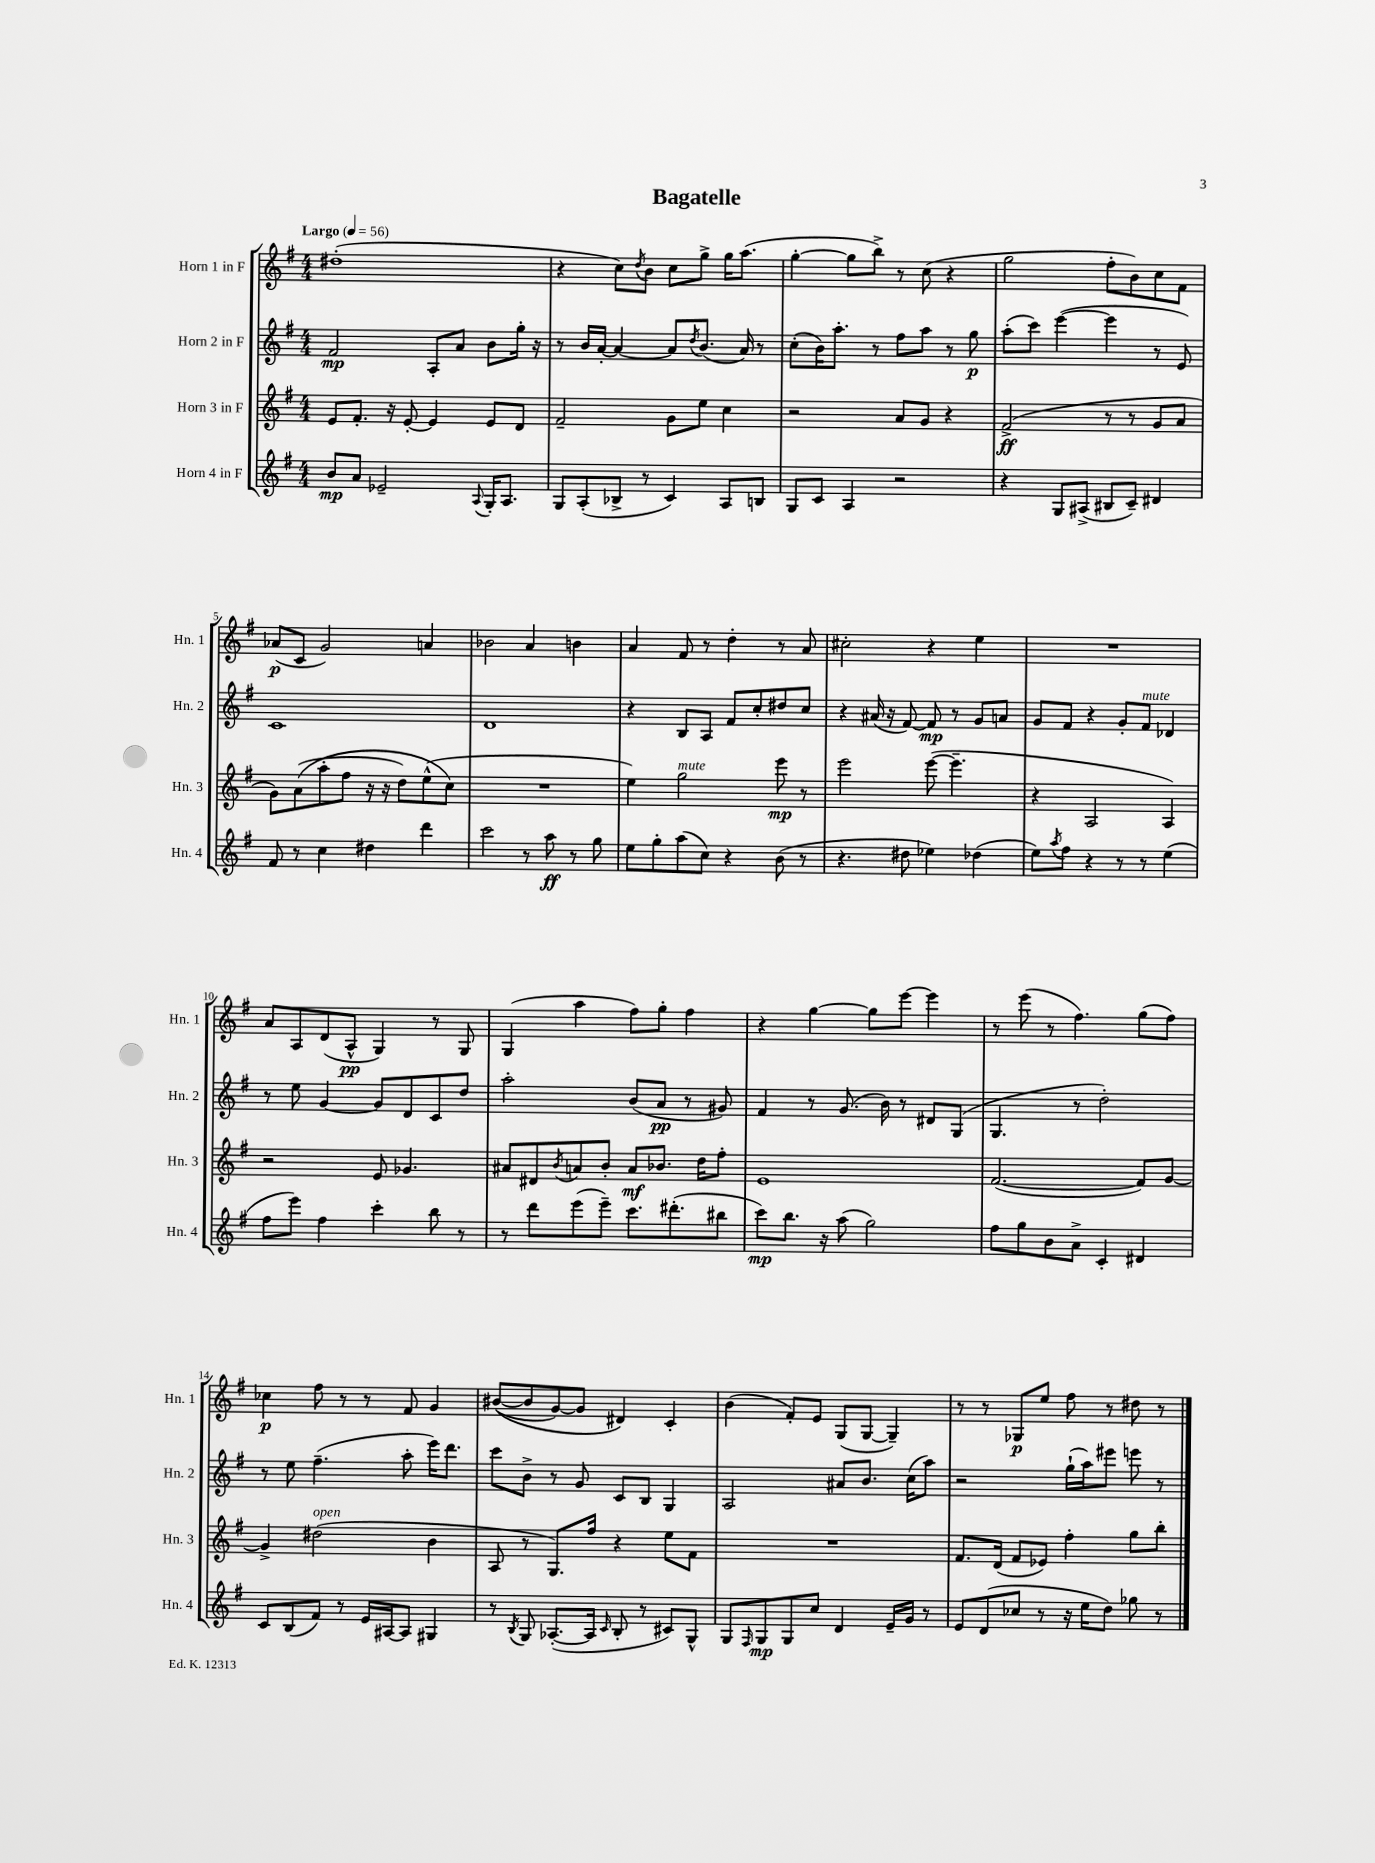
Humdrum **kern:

**kern	**kern	**kern	**kern
*staff4	*staff3	*staff2	*staff1
*clefG2	*clefG2	*clefG2	*clefG2
*k[f#]	*k[f#]	*k[f#]	*k[f#]
*M4/4	*M4/4	*M4/4	*M4/4
*MM56	*MM56	*MM56	*MM56
8b/L	8e/L	2f#/	(1dd#'
8a/J	8.f#'/J	.	.
2e-~/	.	.	.
.	16r	.	.
.	[8e'/	.	.
.	4e/]	8A'/L	.
.	.	8a/J	.
8qqA/	.	.	.
16G'/LK	8e/L	8b\L	.
8.A/J	.	.	.
.	8d/J	16gg'\Jk	.
.	.	16r	.
=	=	=	=
8G/L	2f#~/	8r	4r
(8A'/	.	16b/LL	.
.	.	[16a'/JJ	.
8B-^/J	.	4a/_	8cc\L)
.	.	.	8qdd/
8r	.	.	8b\J
4c/)	8g\L	8a/]L	8cc\L
.	.	8qdd/	.
.	8ee\J	(8.b/J	8gg^\J
8A/L	4cc\	.	16gg\LK
.	.	16a/)	(8.aa\J
8B/J	.	8r	.
=	=	=	=
8G/L	2r	(8cc'\L	[4gg'\
8c/J	.	16b\K)	.
.	.	8.aa'\J	.
4A/	.	.	8gg\]L
.	.	8r	8bb^\J)
2r	8a/L	8ff#\L	8r
.	8g/J	8aa\J	(8cc\
.	4r	8r	4r
.	.	8gg\	.
=	=	=	=
4r	(2f#^/	(8aa'\L	2gg\
.	.	8ccc\J)	.
8G/L	.	([4eee\	.
(8A#^/J	.	.	.
8B#/L	8r	4eee\]	8ff#'\L
8c~/J)	8r	.	8b\)
4d#/	8g/L	8r	8cc\
.	8a/J	8e/)	8f#\J
=	=	=	=
8f#/	8g\L)	1c	(8a-/L
8r	&((8a\	.	8c/J
4cc\	8aa'\	.	2g/)
.	8ff#\J	.	.
4dd#\	16r	.	.
.	16r	.	.
.	8dd\L)	.	.
4ddd\	(8ee^^\	.	4a/
.	8cc\J&)	.	.
=	=	=	=
2ccc\	1r	1d	2b-\
8r	.	.	4a/
8aa\	.	.	.
8r	.	.	4b\
8gg\	.	.	.
=	=	=	=
8ee\L	4ee\)	4r	4a/
8gg'\	.	.	.
(8aa\	2gg\	8B/L	8f#/
8cc\J)	.	8A/J	8r
4r	.	8f#/L	4dd'\
.	.	8cc'/	.
(8b\	8eee\	8dd#/	8r
8r	8r	8cc/J	8a/
=	=	=	=
4.r	2eee\	4r	2cc#'\
.	.	(16a#/	.
.	.	16r	.
8dd#\	.	[8f#/)	.
4ee-\)	([8eee\	8f#/]	4r
.	4.eee~\]	8r	.
(4dd-\	.	8g/L	4ee\
.	.	8a/J	.
=	=	=	=
8ee\L)	4r	8g/L	1r
8qaa/	.	.	.
8ff#\J	.	8f#/J	.
4r	2A/	4r	.
8r	.	8g'/L	.
8r	.	8f#/J	.
(4ee\	4A/)	4d-/	.
=	=	=	=
8ff#\L	2r	8r	8a/L
8eee\J)	.	8ee\	8A/
4ff#\	.	[4g/	(8d/
.	.	.	8A^^/J
4ccc'\	8e/	8g/]L	4G/)
.	4.g-/	8d/	.
8bb\	.	8c/	8r
8r	.	8dd/J	8G/
=	=	=	=
8r	8a#/L	2aa'\	(4G/
8ddd\L	8d#/	.	.
.	8qb/	.	.
(8eee\	8a/	.	4aa\
8eee~\J)	8b'/J	.	.
8.ccc\L	8a/L	(8b/L	8ff#\L)
.	8.b-/J	8a/J	8gg'\J
(8.ddd#'\	.	.	.
.	.	8r	4ff#\
.	16dd\LK	.	.
8bb#\J	8ff#'\J	8g#/)	.
=	=	=	=
8ccc\L)	1e	4f#/	4r
8.bb\J	.	.	.
.	.	8r	[4gg\
16r	.	.	.
(8aa\	.	(8.g/	.
2gg\)	.	.	8gg\]L
.	.	16b\)	.
.	.	8r	[8eee\J
.	.	8d#/L	4eee\]
.	.	(8G/J	.
=	=	=	=
8ff#\L	([2.f#/	4.G/	8r
8gg\	.	.	(8eee\
8b\	.	.	8r
8a^\J	.	8r	4.ff#\)
4c'/	.	2dd'\)	.
4d#/	8f#/]L)	.	(8gg\L
.	[8g/J	.	8ff#\J)
=	=	=	=
8c/L	4g^/]	8r	4cc-\
(8B/	.	8ee\	.
8f#/J)	(2dd#\	(4.ff#~\	8ff#\
8r	.	.	8r
16e/LL	.	.	8r
[16A#/J	.	.	.
8A#/]J	.	8aa'\	8f#/
4G#/	4b\	16eee\LK)	4g/
.	.	8.ddd\J	.
=	=	=	=
8r	8A/	8ccc\L	&(([8b#/L
8qB/	.	.	.
8G/	8r	8b^\J	8b#/]
([8.A-'/L	8.G/L)	8r	[8g/)
.	.	8g/	8g/]J
16A-/]Jk	16ff#/Jk	.	.
16qqc/	.	.	.
8B'/	4r	8c/L	4d#/&)
8r	.	8B/J	.
8c#/L)	8ee\L	4G/	4c'/
8G^^/J	8f#\J	.	.
=	=	=	=
8G/L	1r	2A/	(4b\
16qqF#/	.	.	.
8G/	.	.	.
8G/	.	.	8f#'/L)
8cc/J	.	.	8e/J
4d/	.	8a#/L	(8G/L
.	.	8.b/J	[8G/J
16e~/LL	.	.	4G~/])
16g/JJ	.	(16cc\LK	.
8r	.	8aa\J)	.
=	=	=	=
8e/L	8.f#/L	2r	8r
(8d/	.	.	8r
.	(16d/Jk	.	.
8cc-/J	8f#/L	.	8G-/L
8r	8e-/J)	.	8ee/J
16r	4ff#'\	(16gg`\LL	8ff#\
16ee\LK	.	16aa\J)	.
8dd\J)	.	8eee#\J	8r
8gg-\	8gg\L	8eee\	8dd#\
8r	8bb'\J	8r	8r
==	==	==	==
*-	*-	*-	*-
